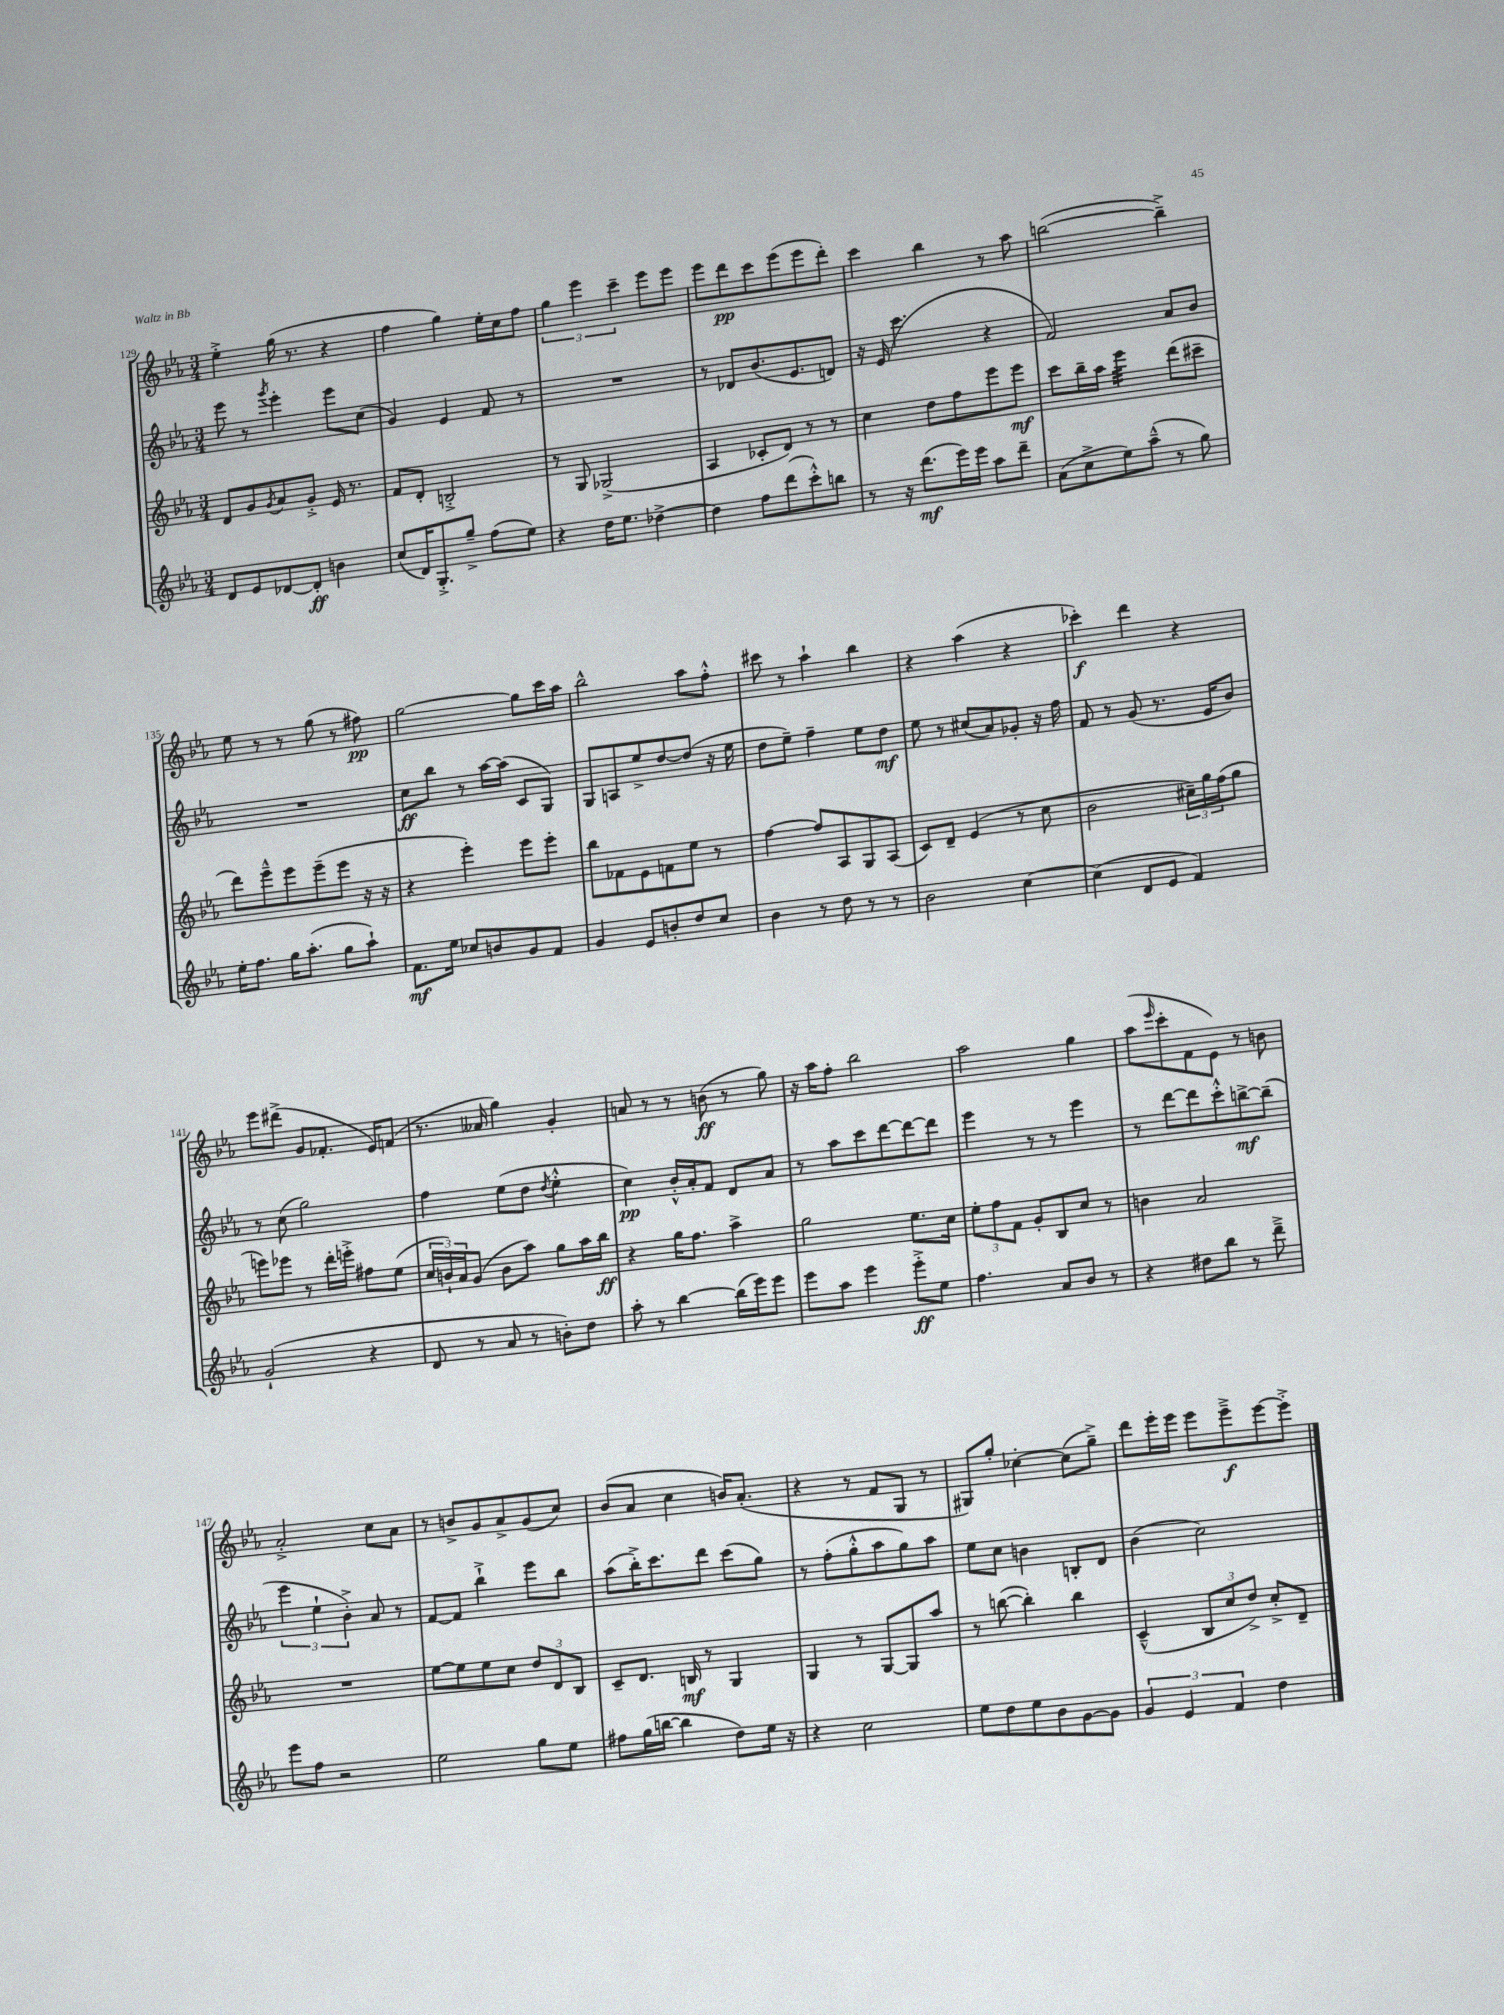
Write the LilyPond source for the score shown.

<<
\new StaffGroup <<
\new Staff = "s0" {
    \clef treble \key ees \major \numericTimeSignature \time 3/4
    ees''4-.-> g''16( r8. r4 |
    f''4 g''4) ees''16-. c''16 f''8 |
    \tuplet 3/2 { g''4 ees'''4 c'''4-- } ees'''8 ees'''8 |
    ees'''8 d'''8\pp c'''8 ees'''8( ees'''8 d'''8-.) |
    c'''4 bes''4 r8 aes''8 |
    b''2~( b''4--->) |
    ees''8 r8 r8 g''8( r8 fis''8\pp) |
    g''2~ g''8 c'''16 aes''16 |
    bes''2-^ aes''8 f''8-.-^ |
    cis'''8 r8 aes''4-! bes''4 |
    r4 aes''4( r4 |
    ces'''4-.\f) d'''4 r4 |
    ees'''8 dis'''8->( g'8 fes'8.-. ees'16) f'8( |
    r8. aeses'16 g''4) g'4-. |
    a'8 r8 r8 b'8\ff( r8 g''8) |
    r16 aes''16 f''8-. bes''2 |
    aes''2 g''4 |
    aes''8( \grace { ees'''16 } c'''8-. f'8 ees'8) r8 b'8 |
    aes'2-.-> c''8 aes'8 |
    r8 b'8-> g'8 aes'8-> g'8( c''8) |
    bes'8( aes'8 c''4 b'16) aes'8.-.( |
    r4 r8 f'8 g8 r8 |
    gis8) g''8-. ces''4~-. ces''8( g''8--->) |
    d'''8 ees'''16-. ees'''16 ees'''8 ees'''8--->\f ees'''8~ ees'''8-.-> \bar "|." |
}
\new Staff = "s1" {
    \clef treble \key ees \major \numericTimeSignature \time 3/4
    ees'''8 r8 \acciaccatura { g'''8 } ees'''4-. ees'''8 c''8( |
    g'4) ees'4 f'8 r8 |
    R2. |
    r8 des'8 bes'8.( ees'8. d'8) |
    r16 ees'16( c'''4. r4 |
    f'2) aes'8 bes'8 |
    R2. |
    c''8\ff bes''8 r8 aes''16~ aes''16( c'8 g8) |
    g8 a8 ees''8-> d''8~ d''8( r16 ees''16 |
    d''8 ees''8--) f''4-- ees''8 d''8\mf |
    ees''8 r8 cis''8( aes'8) ges'8-. r16 f''16 |
    f'8 r8 g'8( r8. ees'16 bes'8) |
    r8 c''8( g''2) |
    f''4 ees''8( d''8 \acciaccatura { d''8 } ees''4-.-^ |
    c''4\pp) bes'16-.-^ aes'16-. f'8 d'8 aes'8 |
    r8 aes''8 c'''8 d'''8~ d'''8~ d'''8 |
    ees'''4 r8 r8 ees'''4 |
    r8 d'''8~ d'''8 c'''8-.-^ b''8~->\mf b''8--( |
    \tuplet 3/2 { ees'''4 ees''4-! bes'4-.->) } aes'8 r8 |
    f'8~ f'8 bes''4-!-> ees'''8 bes''8 |
    aes''8( bes''16-.->) c'''8. d'''8 c'''8( g''8) |
    r8 f''8-.( g''8-.-^ aes''8 g''8) aes''8 |
    ees''8 c''8 b'4 b8-. d'8 |
    bes'4( c''2) \bar "|." |
}
\new Staff = "s2" {
    \clef treble \key ees \major \numericTimeSignature \time 3/4
    d'8 g'8 \acciaccatura { g'8 } aes'8 g'8-.-> ees'16 r8. |
    f'8 d'8-. b2-.-> |
    r8 g8 ges2->( |
    aes4 ces'8-. d'8) r8 r8 |
    c''4 d''8 f''8 ees'''8 ees'''8\mf |
    c'''8 bes''16-- aes''16 ees'''4:32 d'''8( cis'''8-- |
    d'''8) ees'''8---^ ees'''8 ees'''8--( ees'''8 r16 r16 |
    r4 ees'''4-.) ees'''8 ees'''8-. |
    bes''8 fes'8 ees'8 f'8 ees''8 r8 |
    f''4~ f''8 aes8 g8 aes8( |
    c'8) d'8-- ees'4( r8 c''8 |
    bes'2 \tuplet 3/2 { cis''16--) g''16 f''16( } g''8 |
    e'''8) ees'''8 r8 d'''16-. e'''16-.-> fis''8 ees''8( |
    \tuplet 3/2 { c''16 b'16-!) aes'16 } g'8( b'8 aes''8) g''8 aes''16 bes''16\ff |
    r4 g''16 f''8. aes''4-> |
    g''2 ees''8. c''16 |
    \tuplet 3/2 { ees''8-. f''8 f'8 } g'8-. bes8 c''8 r8 |
    b'4 aes'2 |
    R2. |
    ees''8~ ees''8 ees''8 c''8 \tuplet 3/2 { d''8 d'8 bes8 } |
    c'8-- d'8. b16\mf r8 g4 |
    g4 r8 g8~ g8 aes''8 |
    r8 b''8~( b''4-.) b''4 |
    c'4---^( \tuplet 3/2 { bes8 c''8 d''8->) } c''8-.-> d'8-- \bar "|." |
}
\new Staff = "s3" {
    \clef treble \key ees \major \numericTimeSignature \time 3/4
    d'8 ees'8 des'8~ des'8-.\ff b'4 |
    c''8( d'16) g8.-.-> g''8---> f''8( ees''8) |
    r4 d''16 ees''8. des''4~-> |
    des''4 f''8 d'''8( c'''8-.-^) b''8 |
    r8 r16 d'''8.\mf( ees'''16) ees'''16 aes''8 d'''8-- |
    aes'8( c''8-> ees''8) aes''8---^( r8 g''8) |
    ees''16-. f''8. g''16 aes''8.-.( g''8 aes''8-!) |
    f'8.\mf ees''16 ces''8 b'8 g'8 f'8 |
    g'4 ees'8 b'8-. d''8 c''8 |
    bes'4 r8 d''8 r8 r8 |
    bes'2 c''4~ |
    c''4( d'8 ees'8 f'4) |
    g'2-!( r4 |
    d'8 r8 aes'8 r8 b'8-.) d''8 |
    aes''8-. r8 bes''4~ bes''16( ees'''16) ees'''8 |
    ees'''8 aes''8 ees'''4 ees'''8-.->\ff ees''8 |
    f''4. aes'8 bes'8 r8 |
    r4 dis''8 bes''8 r8 d'''8---> |
    ees'''8 f''8 r2 |
    ees''2 g''8 ees''8 |
    fis''8 g''16( b''16~ b''4 d''8) ees''16 r16 |
    r4 c''2 |
    ees''8 d''8 ees''8 bes'8 g'8~ g'8 |
    \tuplet 3/2 { g'4 ees'4 f'4 } d''4 \bar "|." |
}
>>
>>
\layout { \context { \Score currentBarNumber = #129 } }
